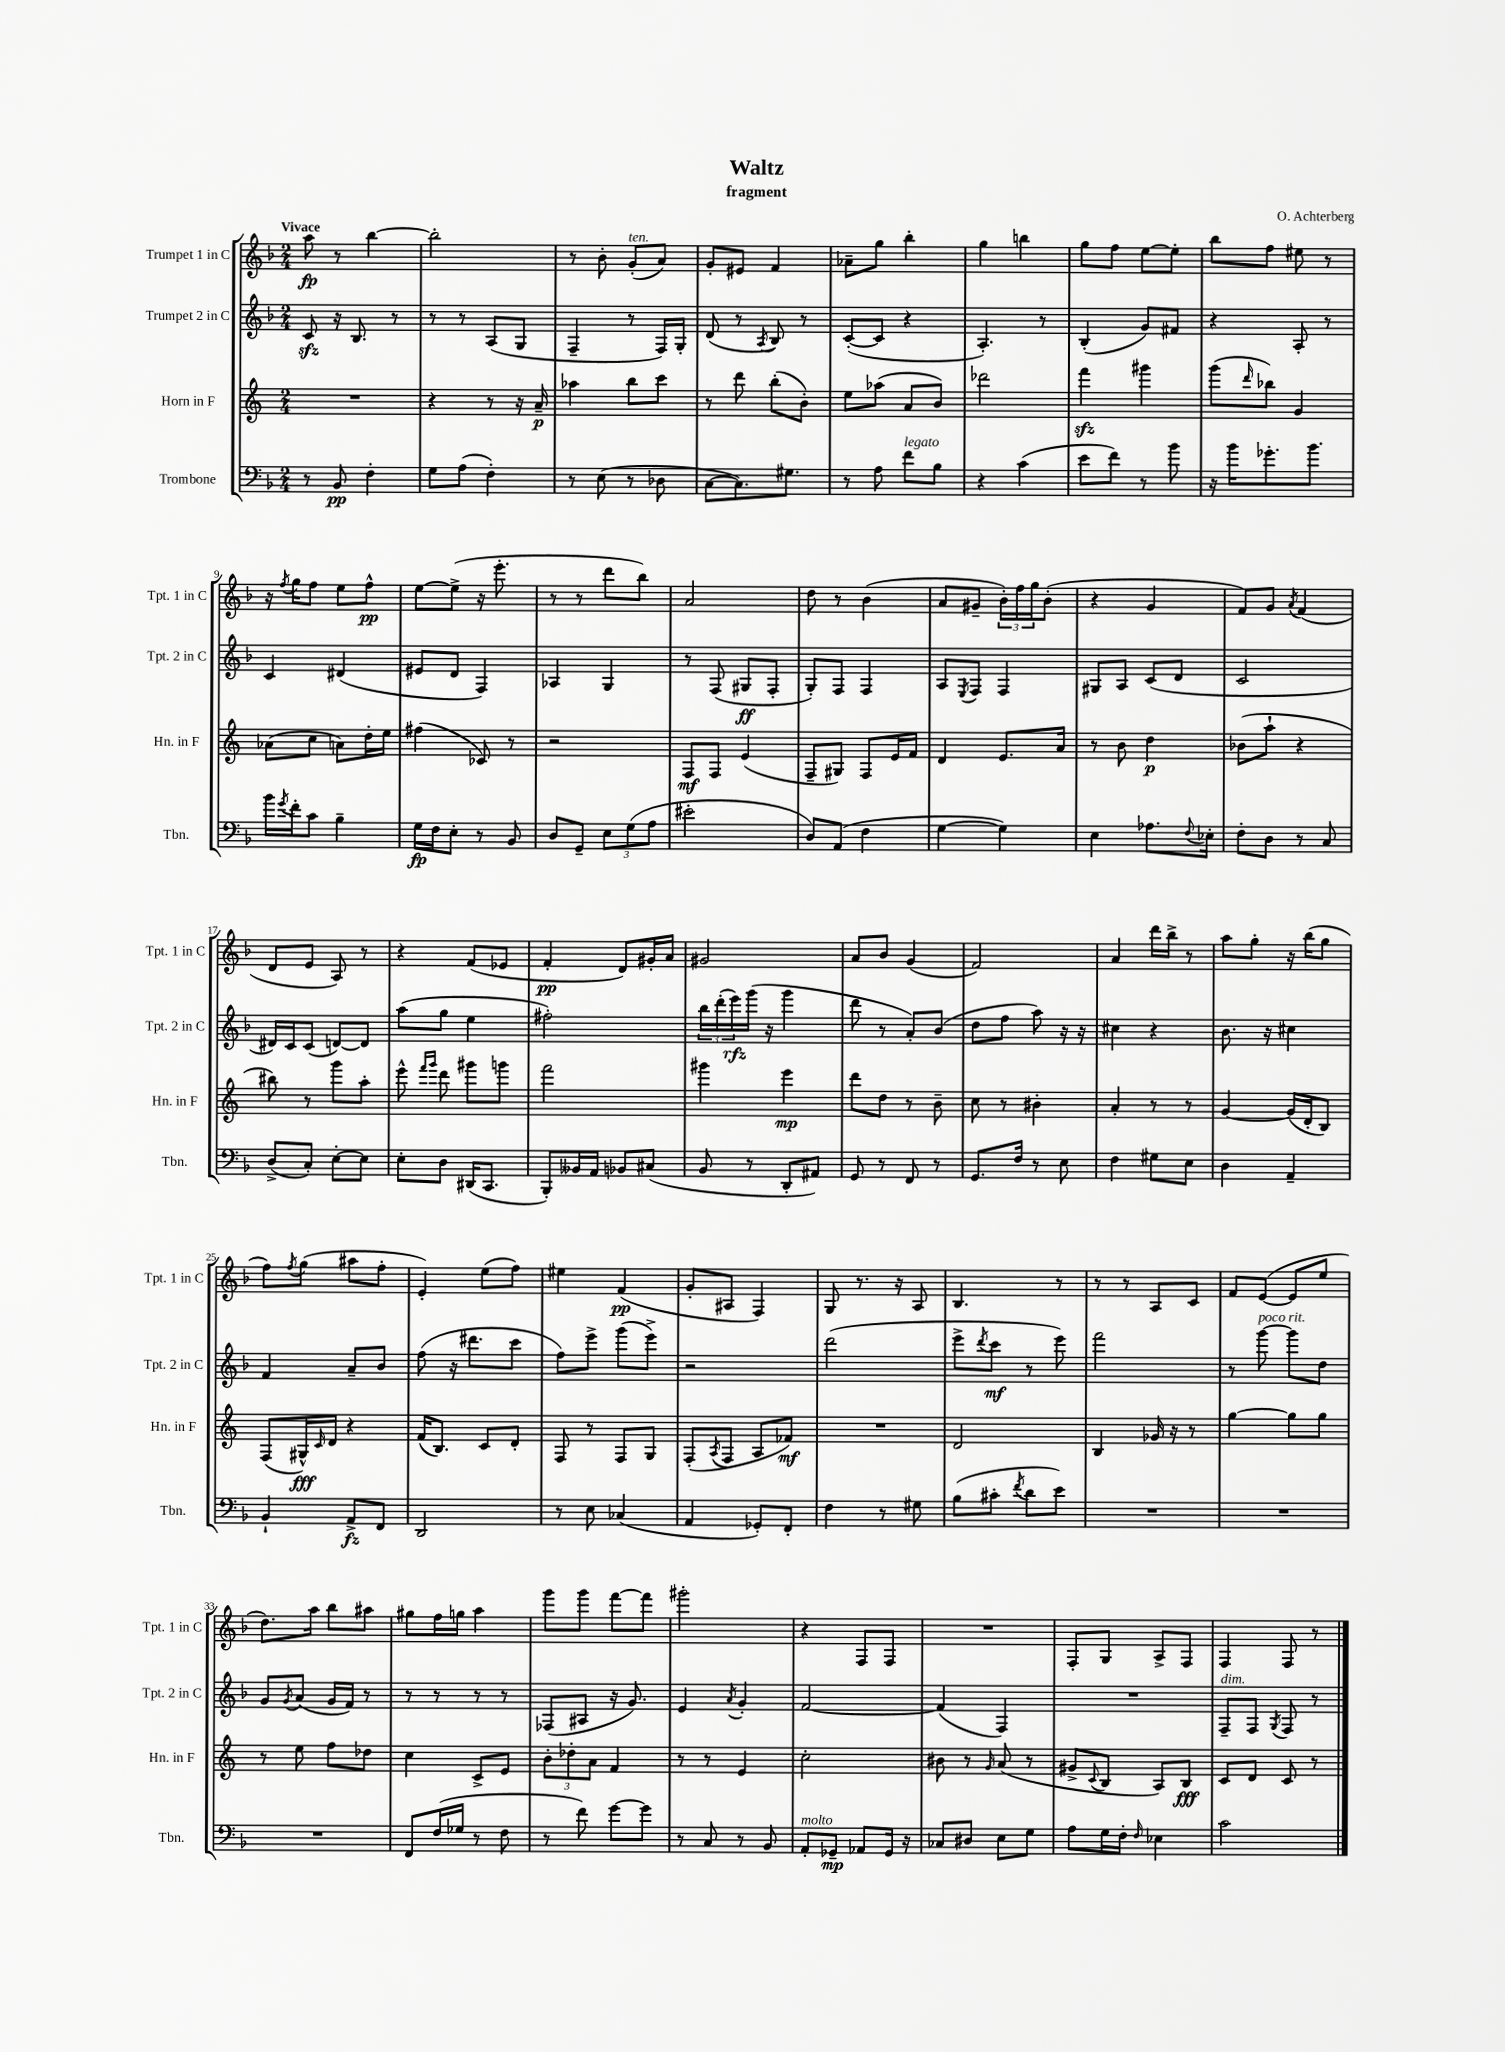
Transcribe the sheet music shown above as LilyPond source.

\header { title = "Waltz" composer = "O. Achterberg" subtitle = "fragment" }
<<
\new StaffGroup <<
\new Staff = "s0" \with { instrumentName = "Trumpet 1 in C" shortInstrumentName = "Tpt. 1 in C" } {
    \clef treble \key f \major \numericTimeSignature \time 2/4 \tempo "Vivace"
    a''8\fp r8 bes''4~ |
    bes''2-. |
    r8 bes'8-. g'8-.^\markup { \italic "ten." }( a'8) |
    g'8-. eis'8 f'4 |
    aes'8-- g''8 bes''4-. |
    g''4 b''4 |
    g''8 f''8 e''8~ e''8-. |
    bes''8 f''8 eis''8 r8 |
    r16 \acciaccatura { f''8 } g''16 f''8 e''8 f''8-^\pp |
    e''8~ e''8->( r16 e'''8.-. |
    r8 r8 d'''8 bes''8) |
    a'2 |
    d''8 r8 bes'4( |
    a'8 gis'8-- \tuplet 3/2 { bes'16-.) f''16 g''16 } bes'8-.( |
    r4 g'4 |
    f'8) g'8 \acciaccatura { a'8 } f'4( |
    d'8 e'8 a8) r8 |
    r4 f'8( ees'8 |
    f'4-.\pp d'8) gis'16-. a'16 |
    gis'2 |
    a'8 bes'8 g'4( |
    f'2) |
    a'4 d'''16 bes''16-> r8 |
    a''8 g''8-. r16 bes''16( g''8 |
    f''8) \acciaccatura { f''8 } g''8( ais''8 f''8-. |
    e'4-.) e''8( f''8) |
    eis''4 f'4\pp( |
    g'8-. ais8 f4) |
    g8 r8. r16 a8 |
    bes4. r8 |
    r8 r8 a8 c'8 |
    f'8 e'8~( e'8 e''8 |
    d''8.) a''16 bes''8 ais''8 |
    gis''8 f''16 g''16 a''4 |
    g'''8 g'''8 f'''8~ f'''8 |
    gis'''2-. |
    r4 f8 f8 |
    R2 |
    f8-. g8 a8-> f8 |
    f4 f8 r8 \bar "|." |
}
\new Staff = "s1" \with { instrumentName = "Trumpet 2 in C" shortInstrumentName = "Tpt. 2 in C" } {
    \clef treble \key f \major \numericTimeSignature \time 2/4
    c'8\sfz r16 bes8. r8 |
    r8 r8 a8( g8 |
    f4-- r8 f16) g16-. |
    d'8( r8 \acciaccatura { a8 } bes8) r8 |
    c'8~-.( c'8 r4 |
    a4.-.) r8 |
    bes4-.( g'8) fis'8 |
    r4 a8-. r8 |
    c'4 dis'4( |
    eis'8 d'8 f4) |
    aes4 g4 |
    r8 f8( gis8\ff f8-. |
    g8-.) f8 f4 |
    a8 \acciaccatura { e8 } f8 f4 |
    gis8 a8 c'8( d'8 |
    c'2 |
    dis'16) c'16 c'8( d'8~) d'8 |
    a''8( g''8 e''4 |
    fis''2-.) |
    \tuplet 3/2 { bes''16 d'''16-.( e'''16\rfz) } g'''16( r16 g'''4 |
    d'''8 r8 a'8-.) bes'8( |
    d''8 f''8 a''8) r16 r16 |
    cis''4 r4 |
    bes'8. r16 cis''4 |
    f'4 a'8-- bes'8 |
    f''8( r16 dis'''8. c'''8 |
    f''8) e'''8-> g'''8( e'''8->) |
    r2 |
    d'''2( |
    e'''8-> \acciaccatura { d'''8 } c'''8\mf r8 e'''8) |
    f'''2 |
    r8 g'''8~^\markup { \italic "poco rit." } g'''8 d''8 |
    g'8 \acciaccatura { g'8 } a'8( g'16 f'16) r8 |
    r8 r8 r8 r8 |
    fes8( ais8 r16 g'8.) |
    e'4 \acciaccatura { a'8 } g'4-. |
    f'2~ |
    f'4( f4) |
    R2 |
    f8--^\markup { \italic "dim." } f8 \acciaccatura { g8 } f8 r8 \bar "|." |
}
\new Staff = "s2" \with { instrumentName = "Horn in F" shortInstrumentName = "Hn. in F" } {
    \clef treble \key c \major \numericTimeSignature \time 2/4
    R2 |
    r4 r8 r16 a'16--\p |
    aes''4 b''8 c'''8 |
    r8 d'''8 b''8-.( b'8-.) |
    e''8 aes''8( a'8 b'8) |
    des'''2 |
    f'''4\sfz gis'''4 |
    g'''8( \grace { d'''16 } bes''8) g'4 |
    aes'8( c''8 a'8) d''16-. e''16 |
    fis''4( ces'8) r8 |
    r2 |
    f8\mf f8 e'4( |
    f8-- gis8) f8 e'16 f'16 |
    d'4 e'8. a'16 |
    r8 b'8 d''4\p |
    bes'8( a''8-! r4 |
    bis''8) r8 g'''8 a''8-. |
    e'''8-^ \grace { f'''16 g'''16 } d'''8 gis'''8 g'''8 |
    f'''2 |
    gis'''4 e'''4\mp |
    d'''8 d''8 r8 b'8-- |
    c''8 r8 bis'4-. |
    a'4-. r8 r8 |
    g'4~ g'16( d'16-. b8) |
    f8( gis16-^\fff) \grace { c'16 } d'16 r4 |
    f'16( b8.) c'8 d'8-. |
    f8 r8 f8 g8 |
    f8-.( \acciaccatura { a8 } f8 a8 fes'8\mf) |
    R2 |
    d'2 |
    b4 ges'16 r16 r8 |
    g''4~ g''8 g''8 |
    r8 e''8 f''8 des''8 |
    c''4 c'8-> e'8 |
    \tuplet 3/2 { b'8-. des''8-. a'8 } f'4 |
    r8 r8 e'4 |
    c''2-. |
    bis'8 r8 \grace { g'16 } a'8( r8 |
    gis'8-> \appoggiatura { c'8 } b8 a8) b8\fff |
    c'8 d'8 c'8 r8 \bar "|." |
}
\new Staff = "s3" \with { instrumentName = "Trombone" shortInstrumentName = "Tbn." } {
    \clef bass \key f \major \numericTimeSignature \time 2/4
    r8 bes,8\pp f4-. |
    g8 a8( f4-.) |
    r8 e8( r8 des8 |
    c8~ c8.) gis8. |
    r8 a8 f'8^\markup { \italic "legato" } bes8 |
    r4 c'4( |
    e'8 f'8) r8 bes'8 |
    r16 bes'16 ges'8.-. bes'8. |
    bes'16 \acciaccatura { g'8 } f'16-. c'8 bes4-- |
    g16\fp f16 e8-. r8 bes,8 |
    d8 g,8-- \tuplet 3/2 { e8 g8( a8 } |
    eis'2-. |
    d8) a,8( f4 |
    g4~ g4) |
    e4 aes8. \appoggiatura { f8 } ees16-. |
    f8-. d8 r8 c8 |
    d8->( c8-.) e8~-. e8 |
    e8-. d8 dis,16( c,8. |
    bes,,8-.) beses,16 a,16 bes,8 cis8( |
    bes,8 r8 d,8-. ais,8) |
    g,8 r8 f,8 r8 |
    g,8. f16 r8 e8 |
    f4 gis8 e8 |
    d4 a,4-- |
    bes,4-! a,8->\fz f,8 |
    d,2 |
    r8 e8 ces4( |
    a,4 ges,8-.) f,8-. |
    f4 r8 gis8 |
    bes8( cis'8-. \acciaccatura { f'8 } d'8 e'8) |
    R2 |
    R2 |
    R2 |
    f,8 f16( ges16 r8 f8 |
    r8 f'8) g'8~ g'8 |
    r8 c8 r8 bes,8 |
    a,8-.^\markup { \italic "molto" } ges,8--\mp aes,8 ges,16 r16 |
    ces8 dis8 e8 g8 |
    a8 g16 f16-. \grace { f16 } ees4 |
    c'2 \bar "|." |
}
>>
>>
